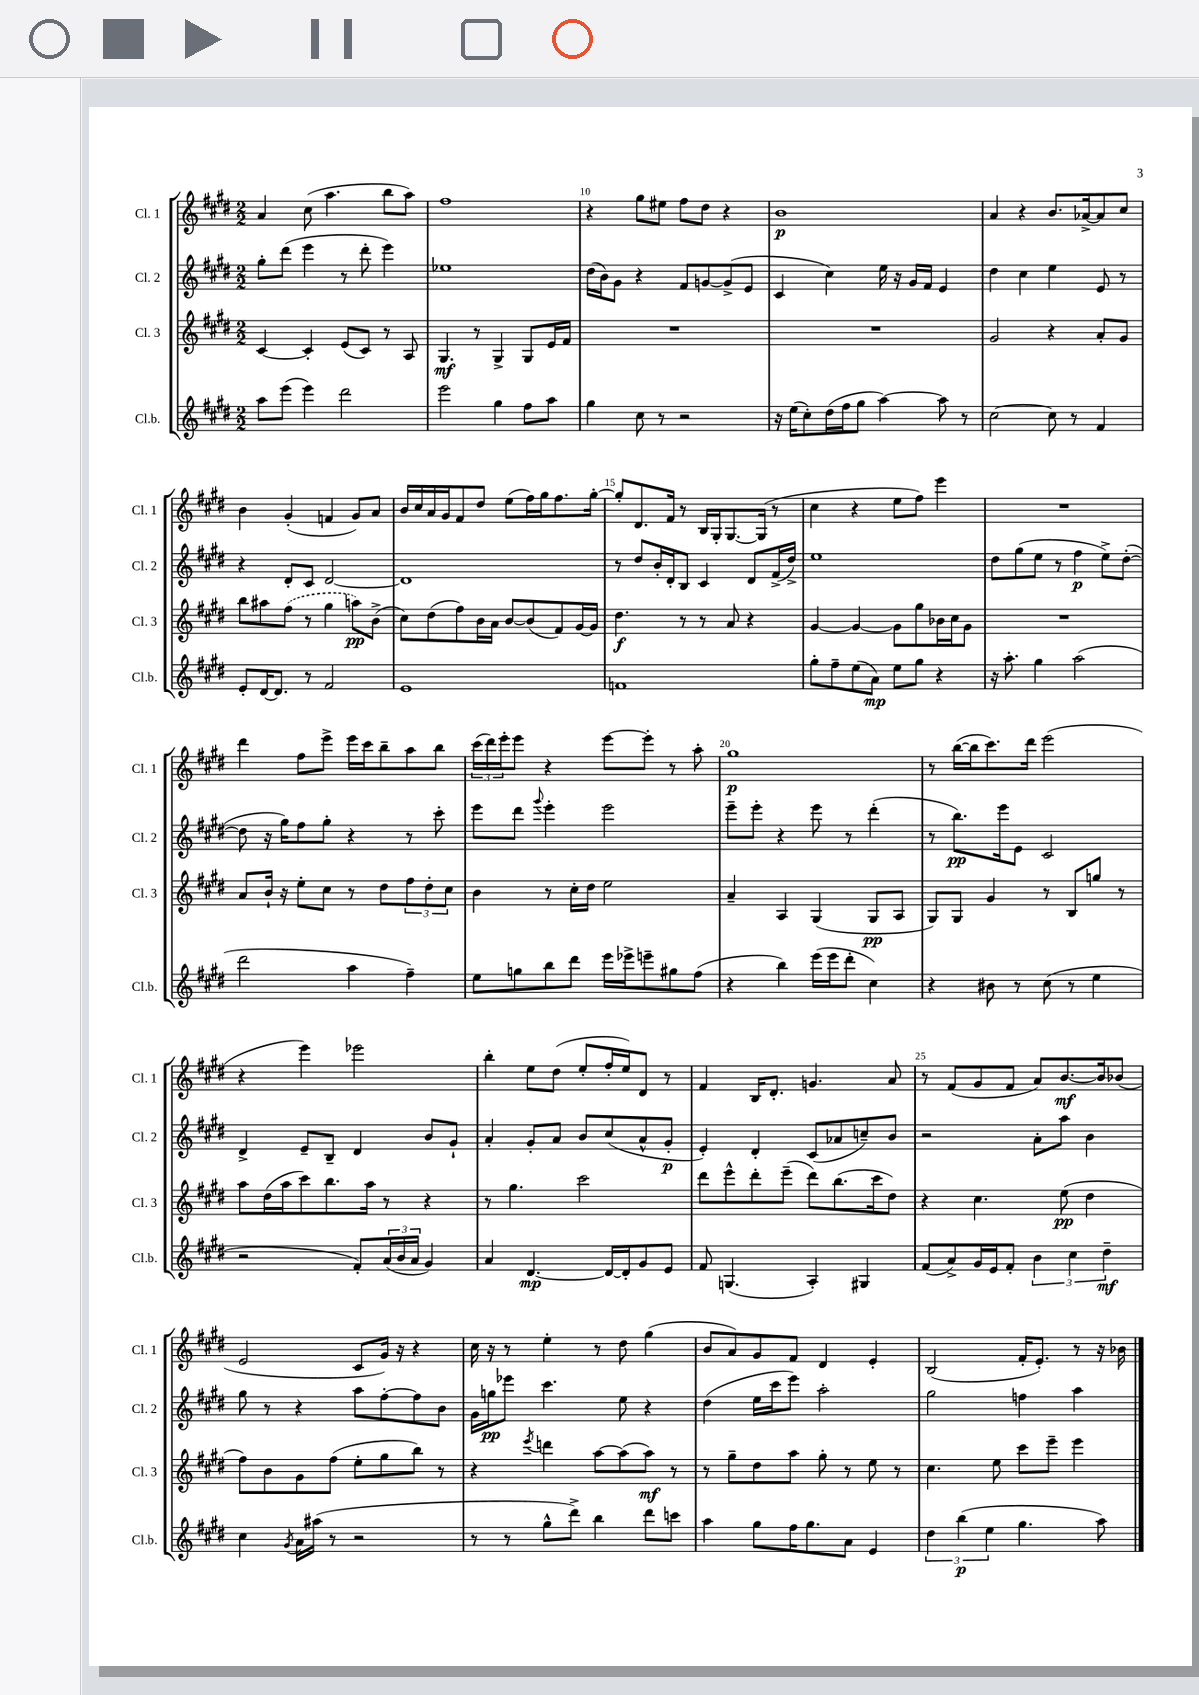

**kern	**dynam	**kern	**dynam	**kern	**dynam	**kern	**dynam
*part4	*part4	*part3	*part3	*part2	*part2	*part1	*part1
*staff4	*staff4	*staff3	*staff3	*staff2	*staff2	*staff1	*staff1
*I"Cl.b.	*	*I"Cl. 3	*	*I"Cl. 2	*	*I"Cl. 1	*
*I'Cl.b.	*	*I'Cl. 3	*	*I'Cl. 2	*	*I'Cl. 1	*
*clefG2	*	*clefG2	*	*clefG2	*	*clefG2	*
*k[f#c#g#d#]	*	*k[f#c#g#d#]	*	*k[f#c#g#d#]	*	*k[f#c#g#d#]	*
*M2/2	*	*M2/2	*	*M2/2	*	*M2/2	*
=8	=8	=8	=8	=8	=8	=8	=8
8aa\L	.	[4c#/	.	8gg#'\L	.	4a/	.
(8eee\J	.	.	.	(8ddd#\J	.	.	.
4eee\)	.	4c#'/]	.	4eee\	.	(8cc#\	.
.	.	.	.	.	.	4.aa\	.
2ddd#\	.	(8e/L	.	8r	.	.	.
.	.	8c#/J)	.	8ddd#'\	.	.	.
.	.	8r	.	4eee\)	.	8bb\L	.
.	.	8A/	.	.	.	8aa\J)	.
=9	=9	=9	=9	=9	=9	=9	=9
2eee\	.	4.G#/	mf	1ee-X	.	1ff#	.
.	.	8r	.	.	.	.	.
4gg#\	.	4G#^/	.	.	.	.	.
8ff#\L	.	8G#/L	.	.	.	.	.
8aa\J	.	16e/L	.	.	.	.	.
.	.	16f#/JJ	.	.	.	.	.
=10	=10	=10	=10	=10	=10	=10	=10
4gg#\	.	1r	.	(16dd#\LL	.	4r	.
.	.	.	.	16b\J)	.	.	.
.	.	.	.	8g#\J	.	.	.
8cc#\	.	.	.	4r	.	8gg#\L	.
8r	.	.	.	.	.	8ee#X\J	.
2r	.	.	.	8f#/L	.	8ff#\L	.
.	.	.	.	[8gn/	.	8dd#\J	.
.	.	.	.	(8g^/]	.	4r	.
.	.	.	.	8e/J	.	.	.
=11	=11	=11	=11	=11	=11	=11	=11
16r	.	1r	.	4c#/	.	1b	p
(16ee\KL	.	.	.	.	.	.	.
8cc#'\)	.	.	.	.	.	.	.
(16dd#\L	.	.	.	4cc#\)	.	.	.
16ff#\J	.	.	.	.	.	.	.
8gg#\J	.	.	.	.	.	.	.
[4aa\)	.	.	.	16ee\	.	.	.
.	.	.	.	16r	.	.	.
.	.	.	.	16g#/LL	.	.	.
.	.	.	.	16f#/JJ	.	.	.
8aa\]	.	.	.	4e/	.	.	.
8r	.	.	.	.	.	.	.
=12	=12	=12	=12	=12	=12	=12	=12
[2cc#\	.	2g#/	.	4dd#\	.	4a/	.
.	.	.	.	4cc#\	.	4r	.
8cc#\]	.	4r	.	4ee\	.	8.b/L	.
8r	.	.	.	.	.	.	.
.	.	.	.	.	.	[16a-X^/k	.
4f#/	.	8a'/L	.	8e/	.	8a-/]	.
.	.	8g#/J	.	8r	.	8cc#/J	.
!!LO:LB:g=z
=13	=13	=13	=13	=13	=13	=13	=13
8e'/L	.	8bb\L	.	4r	.	4b\	.
[16d#/K	.	8aa#X\	.	.	.	.	.
8.d#/J]	.	.	.	.	.	.	.
.	.	(8ff#\J	.	8d#'/L	.	(4g#'/	.
8r	.	8r	.	8c#/J	.	.	.
2f#/	.	4gg#\	.	[2d#/	.	4fn/	.
.	.	8aan\L)	pp	.	.	8g#/L)	.
.	.	(8b^\J	.	.	.	8a/J	.
=14	=14	=14	=14	=14	=14	=14	=14
1e	.	8cc#\L)	.	1d#]	.	16b/LL	.
.	.	.	.	.	.	16cc#/	.
.	.	(8dd#\	.	.	.	16a/	.
.	.	.	.	.	.	16g#/J	.
.	.	8ff#\)	.	.	.	8f#/	.
.	.	16b\L	.	.	.	8dd#/J	.
.	.	16a\JJ	.	.	.	.	.
.	.	[8b/L	.	.	.	(8ee\L	.
.	.	(8b/]	.	.	.	16ff#\L)	.
.	.	.	.	.	.	16gg#\J	.
.	.	8f#/)	.	.	.	8.ff#\	.
.	.	[16g#/L	.	.	.	.	.
.	.	16g#/JJ]	.	.	.	[16gg#'\Jk	.
=15	=15	=15	=15	=15	=15	=15	=15
1fn	.	4.dd#\	f	8r	.	8gg#'/L]	.
.	.	.	.	8dd#/L	.	8.d#/	.
.	.	.	.	16b'/L	.	.	.
.	.	.	.	16d#'/J	.	16f#/Jk	.
.	.	8r	.	8B/J	.	8r	.
.	.	8r	.	4c#/	.	16B/LL	.
.	.	.	.	.	.	16G#'/J	.
.	.	8a/	.	.	.	[8.G#/	.
.	.	4r	.	8d#/L	.	.	.
.	.	.	.	.	.	(16G#/Jk]	.
.	.	.	.	(16f#^/L	.	8r	.
.	.	.	.	16dd#^/JJ)	.	.	.
=16	=16	=16	=16	=16	=16	=16	=16
8gg#'\L	.	[4g#/	.	1ee	.	4cc#\	.
8ff#~\	.	.	.	.	.	.	.
(8ee\	.	4g#/_	.	.	.	4r	.
8a\J)	mp	.	.	.	.	.	.
8ee\L	.	8g#\L]	.	.	.	8ee\L	.
8gg#\J	.	8gg#\	.	.	.	8ff#\J)	.
4r	.	16b-X\L	.	.	.	4eee\	.
.	.	16cc#\J	.	.	.	.	.
.	.	8g#\J	.	.	.	.	.
=17	=17	=17	=17	=17	=17	=17	=17
16r	.	1r	.	8dd#\L	.	1r	.
8.aa'\	.	.	.	.	.	.	.
.	.	.	.	(8gg#\	.	.	.
4gg#\	.	.	.	8ee\J	.	.	.
.	.	.	.	8r	.	.	.
(2aa\	.	.	.	4ff#\	p	.	.
.	.	.	.	8ee^\L)	.	.	.
.	.	.	.	([8dd#'\J	.	.	.
!!LO:LB:g=z
=18	=18	=18	=18	=18	=18	=18	=18
2ddd#\	.	8a/L	.	8dd#\]	.	4ddd#\	.
.	.	16b`/Jk	.	16r	.	.	.
.	.	16r	.	16gg#\KL)	.	.	.
.	.	8ee'\L	.	8ff#\	.	8ff#\L	.
.	.	8cc#\J	.	8gg#'\J	.	8eee^\J	.
4aa\	.	8r	.	4r	.	16eee\LL	.
.	.	.	.	.	.	16ccc#\J	.
.	.	8dd#\L	.	.	.	8bb~\	.
4ff#~\)	.	12ff#\	.	8r	.	8aa\	.
.	.	12dd#'\	.	.	.	.	.
.	.	.	.	8ccc#'\	.	8bb\J	.
.	.	12cc#\J	.	.	.	.	.
=19	=19	=19	=19	=19	=19	=19	=19
8ee\L	.	4b\	.	8eee\L	.	(24ccc#\LL	.
.	.	.	.	.	.	24ddd#\)	.
.	.	.	.	.	.	24eee'\J	.
8ggn\	.	.	.	8ddd#\J	.	8eee\J	.
.	.	.	.	8qqggg#/	.	.	.
8bb\	.	8r	.	4eee'\	.	4r	.
8ddd#\J	.	16cc#'\LL	.	.	.	.	.
.	.	16dd#\JJ	.	.	.	.	.
16eee\LL	.	2ee\	.	2eee\	.	[8eee\L	.
16eee-X^\J	.	.	.	.	.	.	.
8eeen~\	.	.	.	.	.	8eee'\J]	.
8gg#X\	.	.	.	.	.	8r	.
(8ff#\J	.	.	.	.	.	8aa'\	.
=20	=20	=20	=20	=20	=20	=20	=20
4r	.	4a~/	.	8eee~\L	.	1gg#	p
.	.	.	.	8eee'\J	.	.	.
4bb\)	.	4A/	.	4r	.	.	.
(16eee\LL	.	(4G#/	.	8eee\	.	.	.
16eee\J	.	.	.	.	.	.	.
8ddd#'\J	.	.	.	8r	.	.	.
4cc#\)	.	8G#/L	pp	(4ddd#'\	.	.	.
.	.	8A/J	.	.	.	.	.
=21	=21	=21	=21	=21	=21	=21	=21
4r	.	8G#/L)	.	8r	.	8r	.
.	.	8G#/J	.	8.bb\L)	pp	([16bb\LL	.
.	.	.	.	.	.	16bb\J]	.
8b#X\	.	4g#/	.	.	.	8.ccc#\)	.
.	.	.	.	16eee\k	.	.	.
8r	.	.	.	8e\J	.	.	.
.	.	.	.	.	.	16ddd#\Jk	.
(8cc#\	.	8r	.	2c#/	.	(2eee\	.
8r	.	8B/L	.	.	.	.	.
4ee\	.	8ggn/J	.	.	.	.	.
.	.	8r	.	.	.	.	.
!!LO:LB:g=z
=22	=22	=22	=22	=22	=22	=22	=22
2r	.	8aa\L	.	4d#^/	.	4r	.
.	.	(16dd#\L	.	.	.	.	.
.	.	16aa\J	.	.	.	.	.
.	.	8ccc#\)	.	8e~/L	.	4eee\)	.
.	.	8.bb\	.	8B~/J	.	.	.
8f#'/L)	.	.	.	4d#/	.	2eee-X\	.
.	.	16aa\Jk	.	.	.	.	.
(24a/L	.	8r	.	.	.	.	.
24b/	.	.	.	.	.	.	.
24a/JJ	.	.	.	.	.	.	.
4g#/)	.	4r	.	8b/L	.	.	.
.	.	.	.	8g#`/J	.	.	.
=23	=23	=23	=23	=23	=23	=23	=23
4a/	.	8r	.	4a'/	.	4bb'\	.
.	.	4.gg#\	.	.	.	.	.
[4.d#/	mp	.	.	8g#'/L	.	8ee\L	.
.	.	.	.	8a/J	.	(8dd#\J	.
.	.	2ccc#\	.	8b/L	.	8ee'/L	.
16d#/LL_	.	.	.	(8cc#/	.	16ff#'/L	.
16d#'/J]	.	.	.	.	.	16ee/J)	.
8g#/	.	.	.	8a^^/	.	8d#/J	.
8e/J	.	.	.	8g#'/J	p	8r	.
=24	=24	=24	=24	=24	=24	=24	=24
8f#/	.	8ddd#\L	.	4e'/)	.	4f#/	.
(4.Gn/	.	8eee^^\	.	.	.	.	.
.	.	8ddd#'\	.	4d#'/	.	16B/KL	.
.	.	.	.	.	.	8.d#'/J	.
.	.	(8eee~\J	.	.	.	.	.
4A'/)	.	8ddd#\L)	.	(8c#/L	.	4.gn/	.
.	.	(8.bb\	.	8a-X/	.	.	.
4G#X/	.	.	.	8ccn~/)	.	.	.
.	.	16ccc#\k	.	.	.	.	.
.	.	8dd#\J)	.	8b/J	.	8a/	.
=25	=25	=25	=25	=25	=25	=25	=25
(8f#/L	.	4r	.	2r	.	8r	.
8a^/)	.	.	.	.	.	(8f#/L	.
16g#/L	.	4.cc#\	.	.	.	8g#/	.
16e/J	.	.	.	.	.	.	.
8f#'/J	.	.	.	.	.	8f#/J	.
6b\	.	.	.	8a'\L	.	8a/L)	.
.	.	(8ee\	pp	8aa\J	.	[8.b/	mf
6cc#\	.	.	.	.	.	.	.
.	.	4dd#\	.	4b\	.	.	.
.	.	.	.	.	.	16b/k]	.
6dd#~\	mf	.	.	.	.	.	.
.	.	.	.	.	.	(8b-X/J	.
!!LO:LB:g=z
=26	=26	=26	=26	=26	=26	=26	=26
4cc#\	.	8ff#\L)	.	8gg#\	.	2e/	.
.	.	8b\	.	8r	.	.	.
8qg#/	.	.	.	.	.	.	.
16a\LL	.	8g#\	.	4r	.	.	.
(16aa#X\JJ	.	.	.	.	.	.	.
8r	.	(8ff#\J	.	.	.	.	.
2r	.	8ee'\L	.	8aa\L	.	8c#/L	.
.	.	8gg#\	.	[8ff#'\	.	16g#/Jk)	.
.	.	.	.	.	.	16r	.
.	.	8bb\J)	.	8ff#\]	.	4r	.
.	.	8r	.	8b\J	.	.	.
=27	=27	=27	=27	=27	=27	=27	=27
8r	.	4r	.	16g#\LL	.	16cc#\	.
.	.	.	.	16ggn\J	pp	16r	.
8r	.	.	.	8eee-X\J	.	8r	.
.	.	8qeee/	.	.	.	.	.
8gg#^^\L	.	4dddn\	.	4.ccc#\	.	4ee'\	.
8ddd#^\J)	.	.	.	.	.	.	.
4bb\	.	[8aa\L	.	.	.	8r	.
.	.	(8aa\]	.	8ee\	.	8dd#\	.
8ddd#\L	.	8aa\J)	mf	4r	.	(4gg#\	.
8cccn\J	.	8r	.	.	.	.	.
=28	=28	=28	=28	=28	=28	=28	=28
4aa\	.	8r	.	(4dd#\	.	8b/L	.
.	.	8gg#~\L	.	.	.	8a/)	.
8gg#\L	.	8dd#\	.	16ee\LL	.	8g#/	.
.	.	.	.	16ccc#\J	.	.	.
16ff#\K	.	8aa\J	.	8eee\J)	.	8f#/J	.
8.gg#\	.	.	.	.	.	.	.
.	.	8gg#'\	.	2aa'\	.	4d#/	.
8a\J	.	8r	.	.	.	.	.
4e/	.	8ee\	.	.	.	4e'/	.
.	.	8r	.	.	.	.	.
=29	=29	=29	=29	=29	=29	=29	=29
6dd#\	.	4.cc#\	.	2gg#\	.	(2B/	.
(6bb\	p	.	.	.	.	.	.
6ee\	.	.	.	.	.	.	.
.	.	8ee\	.	.	.	.	.
4.gg#\	.	8ccc#\L	.	4ffn\	.	16f#'/KL	.
.	.	.	.	.	.	8.e'/J)	.
.	.	8eee~\J	.	.	.	.	.
.	.	4eee\	.	4aa\	.	8r	.
8aa\)	.	.	.	.	.	16r	.
.	.	.	.	.	.	16b-X\	.
==	==	==	==	==	==	==	==
*-	*-	*-	*-	*-	*-	*-	*-
